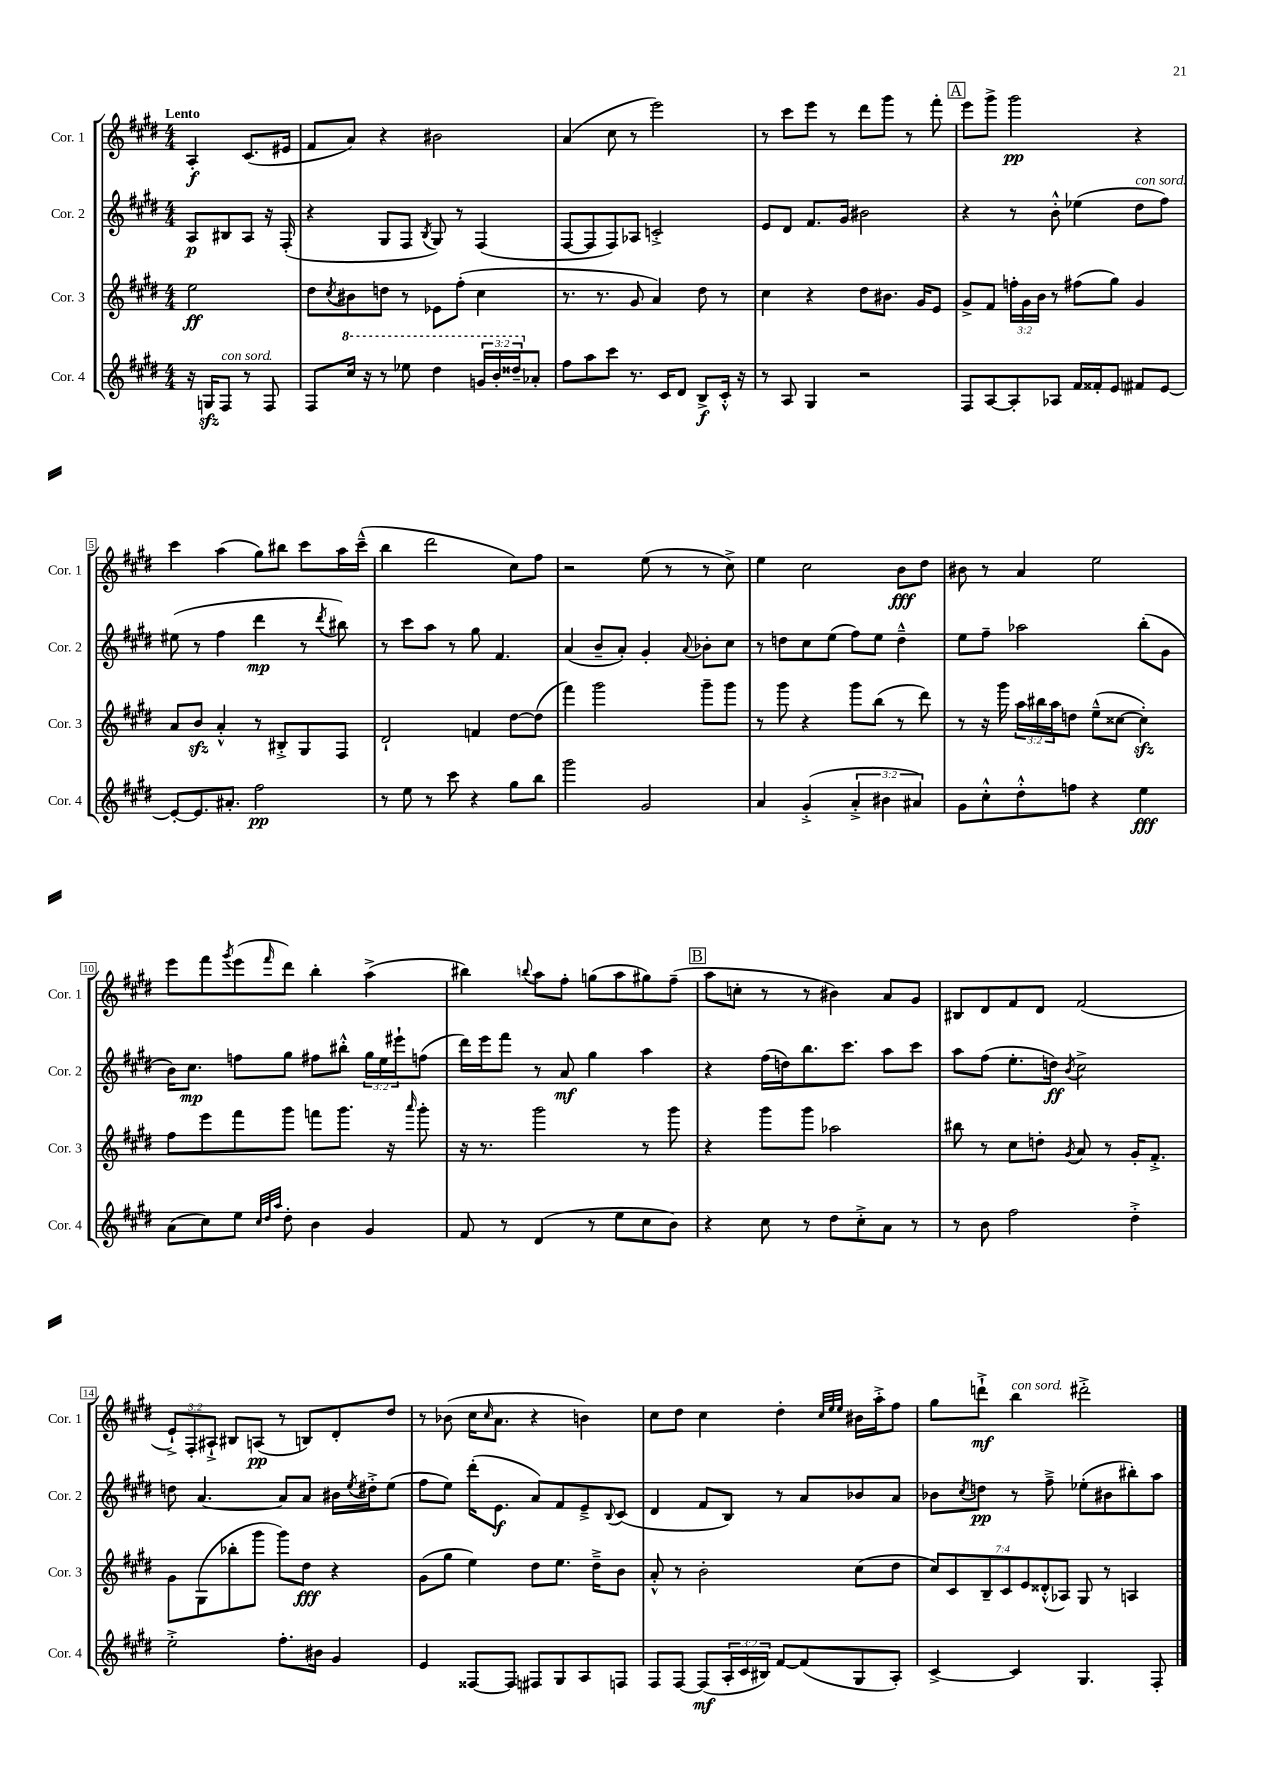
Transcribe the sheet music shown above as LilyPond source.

<<
\new StaffGroup <<
\new Staff = "s0" \with { instrumentName = "Cor. 1" shortInstrumentName = "Cor. 1" } {
    \clef treble \key e \major \numericTimeSignature \time 4/4 \override Staff.TupletNumber.text = #tuplet-number::calc-fraction-text \partial 2 \tempo "Lento"
    a4-.\f cis'8.( eis'16 |
    fis'8 a'8) r4 bis'2 |
    a'4( cis''8 r8 e'''2) |
    r8 cis'''8 e'''8 r8 dis'''8 gis'''8 r8 fis'''8-. |
    \mark \markup { \box "A" } e'''8 gis'''8-> gis'''2\pp r4 |
    cis'''4 a''4( gis''8) bis''8 cis'''8 a''16 cis'''16---^( |
    b''4 dis'''2 cis''8) fis''8 |
    r2 e''8( r8 r8 cis''8->) |
    e''4 cis''2 b'8\fff dis''8 |
    bis'8 r8 a'4 e''2 |
    e'''8 fis'''8 \acciaccatura { gis'''8 } e'''8( \grace { fis'''16 } dis'''8) b''4-. a''4->( |
    bis''4) \appoggiatura { b''8 } a''8 fis''8-. g''8( a''8 gis''8) fis''8--( |
    \mark \markup { \box "B" } a''8 c''8-. r8 r8 bis'4) a'8 gis'8 |
    bis8 dis'8 fis'8 dis'8 fis'2( |
    \tuplet 3/2 { e'8-!->) fis8-. ais8-!-> } bis8 a8\pp( r8 b8) dis'8-. dis''8 |
    r8 bes'8( cis''16 \grace { cis''16 } a'8. r4 b'4) |
    cis''8 dis''8 cis''4 dis''4-. \grace { cis''32 e''32 e''32 } bis'16 a''16-.-> fis''8 |
    gis''8 d'''8-!->\mf b''4^\markup { \italic "con sord." } dis'''2-.-> \bar "|." |
}
\new Staff = "s1" \with { instrumentName = "Cor. 2" shortInstrumentName = "Cor. 2" } {
    \clef treble \key e \major \numericTimeSignature \time 4/4 \override Staff.TupletNumber.text = #tuplet-number::calc-fraction-text \partial 2
    a8\p bis8 a8 r16 fis16-.( |
    r4 gis8 fis8 \acciaccatura { b8 } gis8) r8 fis4( |
    fis8~ fis8 fis8) aes8 c'2-.-> |
    e'8 dis'8 fis'8. gis'16 bis'2 |
    \mark \markup { \box "A" } r4 r8 b'8-.-^ ees''4( dis''8^\markup { \italic "con sord." } fis''8) |
    eis''8( r8 fis''4 dis'''4\mp r8 \acciaccatura { dis'''8 } bis''8) |
    r8 cis'''8 a''8 r8 gis''8 fis'4. |
    a'4( b'8-- a'8-.) gis'4-. \appoggiatura { a'8 } bes'8-. cis''8 |
    r8 d''8 cis''8 e''8( fis''8) e''8 d''4---^ |
    e''8 fis''8-- aes''2 b''8-.( gis'8 |
    b'16) cis''8.\mp f''8 gis''8 fis''8 bis''8-.-^ \tuplet 3/2 { gis''16 e''16 eis'''16-! } f''8( |
    dis'''16) e'''16 fis'''8 r8 a'8\mf gis''4 a''4 |
    \mark \markup { \box "B" } r4 fis''16( d''16) b''8. cis'''8. a''8 cis'''8 |
    a''8 fis''8( e''8.-. d''16\ff) \acciaccatura { b'8 } cis''2-> |
    d''8 a'4.~ a'8 a'8 bis'16 \acciaccatura { e''8 } dis''16-.-> e''8( |
    fis''8 e''8) dis'''16-.( e'8.\f a'8) fis'8 e'8---> \appoggiatura { b8 } cis'8( |
    dis'4 fis'8 b8) r8 a'8 bes'8 a'8 |
    bes'8 \acciaccatura { cis''8 } d''8\pp r8 fis''8---> ees''8-.( bis'8 bis''8-.) a''8 \bar "|." |
}
\new Staff = "s2" \with { instrumentName = "Cor. 3" shortInstrumentName = "Cor. 3" } {
    \clef treble \key e \major \numericTimeSignature \time 4/4 \override Staff.TupletNumber.text = #tuplet-number::calc-fraction-text \partial 2
    e''2\ff |
    dis''8 \acciaccatura { cis''8 } bis'8 d''8 r8 ees'8 fis''8-.( cis''4 |
    r8. r8. gis'8 a'4) dis''8 r8 |
    cis''4 r4 dis''8 bis'8. gis'16 e'8 |
    \mark \markup { \box "A" } gis'8-> fis'8 \tuplet 3/2 { f''16-. gis'16 b'16 } r8 fis''8( gis''8) gis'4 |
    a'8 b'8\sfz a'4-.-^ r8 bis8-.-> gis8 fis8 |
    dis'2-! f'4 dis''8~ dis''8( |
    fis'''4) gis'''2 gis'''8-- gis'''8 |
    r8 gis'''8 r4 gis'''8 b''8( r8 dis'''8) |
    r8 r16 gis'''16 \tuplet 3/2 { a''16 bis''16 a''16 } d''8 e''8---^( cisis''8~ cisis''4-.\sfz) |
    fis''8 e'''8 fis'''8 gis'''8 f'''8 gis'''8. r16 \grace { a'''16 } gis'''8-. |
    r16 r8. gis'''2 r8 gis'''8 |
    \mark \markup { \box "B" } r4 gis'''8 gis'''8 aes''2 |
    bis''8 r8 cis''8 d''8-. \acciaccatura { gis'8 } a'8 r8 gis'16-. fis'8.-.-> |
    gis'8 gis8( bes''8-. gis'''8 gis'''8) dis''8\fff r4 |
    gis'8( gis''8 e''4) dis''8 e''8. dis''16---> b'8 |
    a'8-.-^ r8 b'2-. cis''8( dis''8 |
    \tuplet 7/4 { cis''8) cis'8 b8-- cis'8 e'8 disis'8-.-^( aes8) } gis8 r8 a4 \bar "|." |
}
\new Staff = "s3" \with { instrumentName = "Cor. 4" shortInstrumentName = "Cor. 4" } {
    \clef treble \key e \major \numericTimeSignature \time 4/4 \override Staff.TupletNumber.text = #tuplet-number::calc-fraction-text \partial 2
    r16 g16\sfz fis8^\markup { \italic "con sord." } r8 fis8 |
    fis8 \ottava #1 cis'''16 r16 r8 ees'''8 dis'''4 \tuplet 3/2 { g''16 b''16-. disis'''16-- \ottava #0 } aes'8-. |
    fis''8 a''8 cis'''8 r8. cis'16 dis'8 b8->\f cis'16-.-^ r16 |
    r8 a8 gis4 r2 |
    \mark \markup { \box "A" } fis8 a8~ a8-. aes8 fis'16 fisis'16-. e'8 fis'8 e'8~ |
    e'8~-. e'8. ais'8.-. fis''2\pp |
    r8 e''8 r8 cis'''8 r4 gis''8 b''8 |
    gis'''2 gis'2 |
    a'4 gis'4-.->( \tuplet 3/2 { a'4-.-> bis'4 ais'4) } |
    gis'8 cis''8-.-^ dis''8-.-^ f''8 r4 e''4\fff |
    a'8( cis''8) e''8 \grace { cis''32 dis''32 a''32 } dis''8-. b'4 gis'4 |
    fis'8 r8 dis'4( r8 e''8 cis''8 b'8) |
    \mark \markup { \box "B" } r4 cis''8 r8 dis''8 cis''8-.-> a'8 r8 |
    r8 b'8 fis''2 dis''4-.-> |
    e''2-.-> fis''8.-. bis'16 gis'4 |
    e'4 fisis8~ fisis8 fis8 gis8 a8 f8 |
    fis8 fis8~ fis8\mf( \tuplet 3/2 { a16-. cis'16 bis16) } fis'8~ fis'8( gis8 a8-.) |
    cis'4~-> cis'4 gis4. fis8-. \bar "|." |
}
>>
>>
\layout { \context { \Score \override BarNumber.stencil = #(make-stencil-boxer 0.1 0.3 ly:text-interface::print) } }
